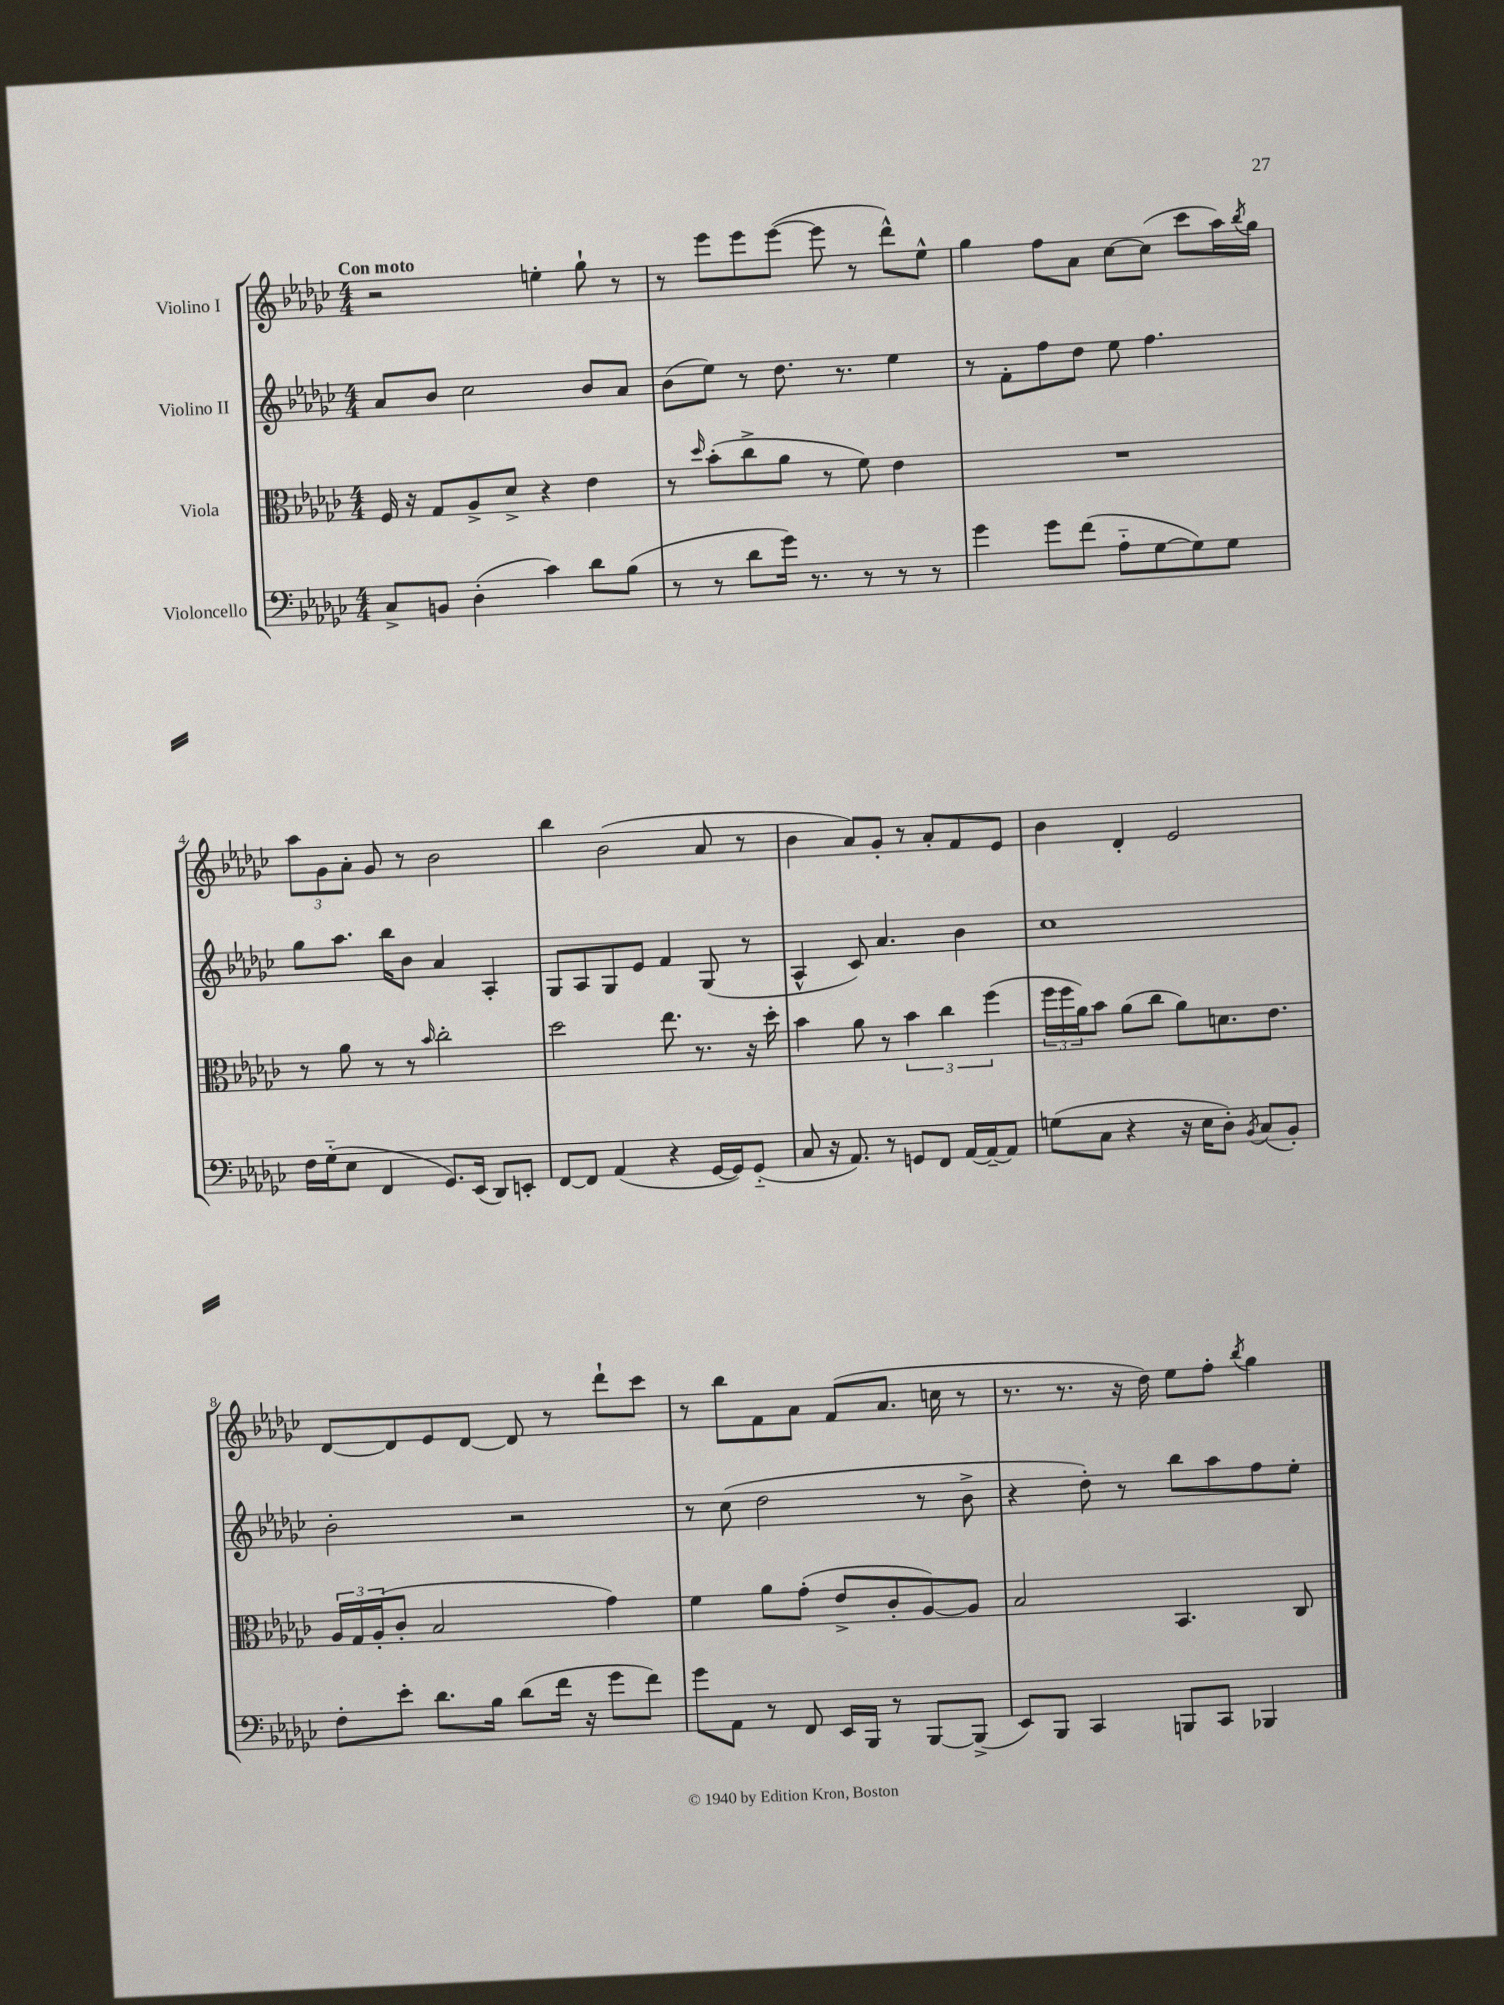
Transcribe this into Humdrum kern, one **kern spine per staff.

**kern	**kern	**kern	**kern
*staff4	*staff3	*staff2	*staff1
*clefF4	*clefC3	*clefG2	*clefG2
*k[b-e-a-d-g-c-]	*k[b-e-a-d-g-c-]	*k[b-e-a-d-g-c-]	*k[b-e-a-d-g-c-]
*M4/4	*M4/4	*M4/4	*M4/4
8C-^/L	16F/	8a-/L	2r
.	16r	.	.
8BB/J	8G-/L	8b-/J	.
(4D-'\	8A-^/	2cc-\	.
.	8d-^/J	.	.
4c-\)	4r	.	4ee'\
8d-\L	4e-\	8b-/L	8gg-`\
(8B-\J	.	8a-/J	8r
=	=	=	=
8r	8r	(8b-\L	8r
.	16qqdd-/	.	.
8r	(8b-'\L	8ee-\J)	8eee-\L
8d-\L	8cc-^\	8r	8eee-\
16g-\Jk)	8a-\J	8.dd-\	([8eee-\J
8.r	.	.	.
.	8r	.	8eee-\]
.	.	8.r	.
8r	8f\)	.	8r
8r	4e-\	4ee-\	8ddd-^^\L)
8r	.	.	8ee-^^\J
=	=	=	=
4g-\	1r	8r	4gg-\
.	.	8f'\L	.
8g-\L	.	8ff\	8ff\L
(8f\J	.	8dd-\J	8a-\J
8A-'~\L	.	8ee-\	[8cc-\L
[8G-\	.	4.ff\	(8cc-\]J
8G-\])	.	.	8ccc-\L
8G-\J	.	.	16aa-\L)
.	.	.	8qbb-/
.	.	.	16gg-\JJ
=	=	=	=
16F\LL	8r	8gg-\L	12aa-\L
(16G-'~\J	.	.	.
.	.	.	12g-\
8E-\J	8a-\	8.aa-\J	.
.	.	.	12a-'\J
4FF/	8r	.	8g-/
.	.	16bb-\LK	.
.	8r	8b-\J	8r
.	16qqb-/	.	.
8.GG-/L)	2cc-'\	4a-/	2b-\
(16EE-/Jk	.	.	.
8DD-/L)	.	4A-'/	.
8EE'/J	.	.	.
=	=	=	=
[8FF/L	2dd-\	8G-/L	4bb-\
8FF/]J	.	8A-/	.
(4AA-/	.	8G-/	(2b-\
.	.	8e-/J	.
4r	8.ee-\	4f/	.
.	8.r	.	.
[16GG-/LL	.	(8G-/	8a-/
16GG-/]J)	.	.	.
(8GG-'~/J	16r	8r	8r
.	16dd-'\	.	.
=	=	=	=
8C-/	4b-\	4A-^^/	4b-\
16r	.	.	.
8.AA-/)	.	.	.
.	8a-\	8c-/)	8a-/L)
8r	8r	4.a-/	8g-'/J
8GG/L	6b-\	.	8r
8FF/J	.	.	8a-'/L
.	6cc-\	.	.
[16AA-/LL	.	4b-\	8f/
16AA-~/_J	.	.	.
.	(6ff\	.	.
8AA-/]J	.	.	8e-/J
=	=	=	=
(8G\L	24ff\LL	1cc-	4b-\
.	24ff\	.	.
.	24a-\J)	.	.
8C-\J	8b-\J	.	.
4r	(8a-\L	.	4d-'/
.	8cc-\J	.	.
16r	8a-\L)	.	2e-/
16E-\LK	.	.	.
8D-'\J)	8.d\	.	.
8qBB-/	.	.	.
(8C-/L	.	.	.
.	8.e-\J	.	.
8BB-'/J)	.	.	.
=	=	=	=
8F'\L	24A-/LL	2b-'\	[8d-/L
.	24G-/	.	.
.	(24A-'/J	.	.
8e-'\J	8c-'/J	.	8d-/]
8.d-\L	2B-/	.	8e-/
.	.	.	[8d-/J
16B-\Jk	.	.	.
(8d-\L	.	2r	8d-/]
16f\Jk	.	.	8r
16r	.	.	.
8g-\L	4g-\)	.	8ddd-`\L
8f\J)	.	.	8ccc-\J
=	=	=	=
8g-\L	4f\	8r	8r
8AA-\J	.	(8cc-\	8bb-\L
8r	8a-\L	2dd-\	8f\
8FF/	(8g-'\J	.	8a-\J
16EE-/LL	8e-^/L	.	(8f/L
16BBB-/JJ	.	.	.
8r	8c-'/	.	8.a-/J
[8BBB-/L	[8A-/)	8r	.
.	.	.	16cc\
(8BBB-^/]J	8A-/]J	8b-^\	8r
=	=	=	=
8EE-/L)	2B-/	4r	8.r
8BBB-/J	.	.	.
.	.	.	8.r
4CC-/	.	8dd-'\)	.
.	.	8r	16r
.	.	.	16dd-\)
8BBB/L	4.BB-/	8bb-\L	8ee-\L
8CC-/J	.	8aa-\	8ff'\J
.	.	.	8qbb-/
4BBB-/	.	8ff\	4gg-\
.	8C-/	8ee-'\J	.
==	==	==	==
*-	*-	*-	*-
